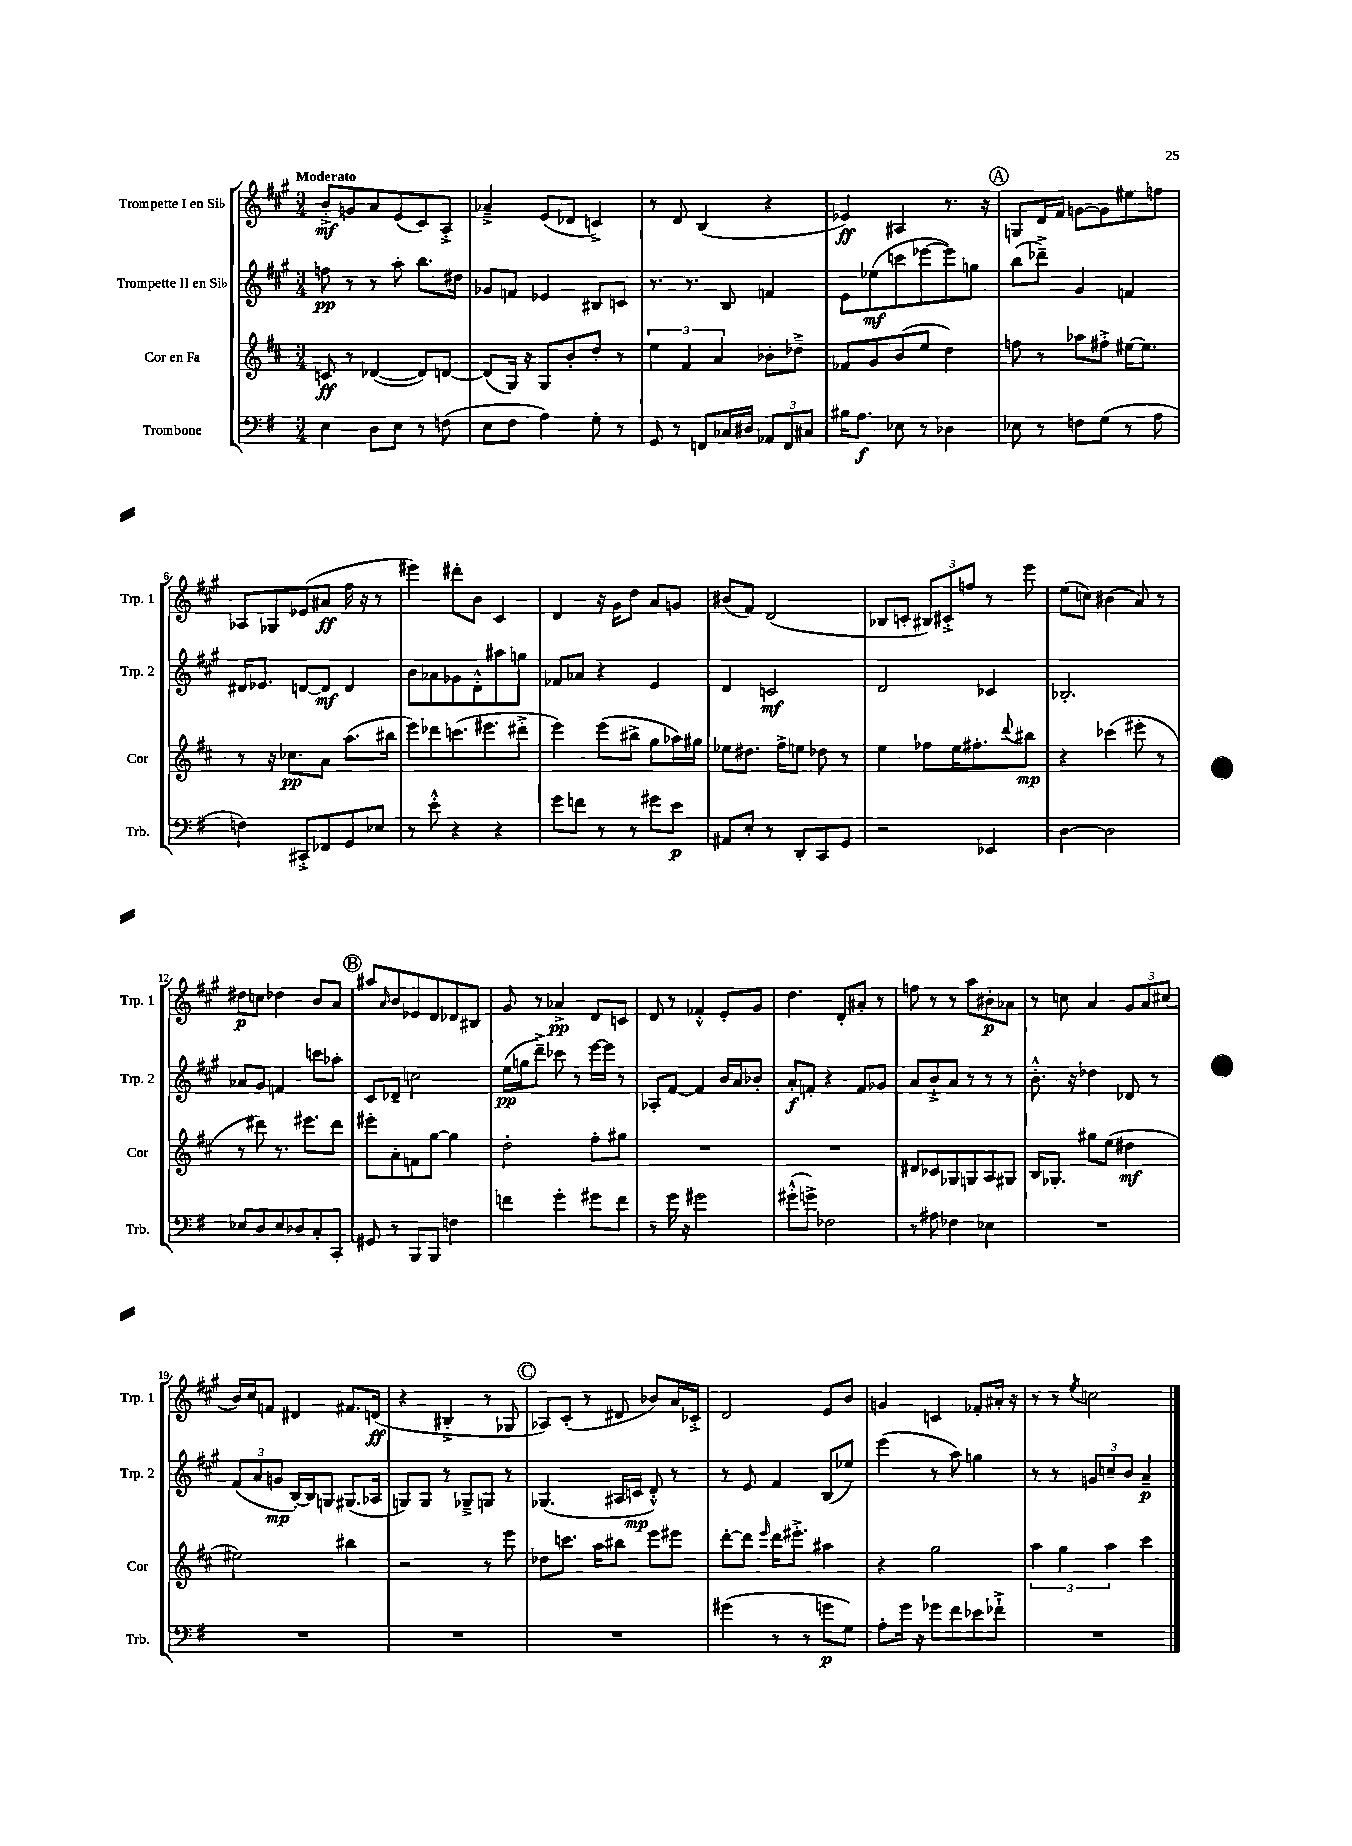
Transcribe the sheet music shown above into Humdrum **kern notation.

**kern	**dynam	**kern	**dynam	**kern	**dynam	**kern	**dynam
*part4	*part4	*part3	*part3	*part2	*part2	*part1	*part1
*staff4	*staff4	*staff3	*staff3	*staff2	*staff2	*staff1	*staff1
*I"Trombone	*	*I"Cor en Fa	*	*I"Trompette II en Si♭	*	*I"Trompette I en Si♭	*
*I'Trb.	*	*I'Cor	*	*I'Trp. 2	*	*I'Trp. 1	*
*clefF4	*	*clefG2	*	*clefG2	*	*clefG2	*
*k[f#]	*	*k[f#c#]	*	*k[f#c#g#]	*	*k[f#c#g#]	*
*M3/4	*	*M3/4	*	*M3/4	*	*M3/4	*
=1	=1	=1	=1	=1	=1	=1	=1
!	!	!	!	!	!	!LO:TX:a:B:t=Moderato	!
4E\	.	8cn/	ff	8ffn\	pp	8b'^/L	mf
.	.	8r	.	8r	.	8gn/	.
8D\L	.	([4d-X/	.	8r	.	8a/	.
8E\J	.	.	.	8aa'\	.	(8e/	.
8r	.	8d-/L])	.	8.bb\L	.	8c#/)	.
(8Fn\	.	[8dn/J	.	.	.	8A'^/J	.
.	.	.	.	16dd#X\Jk	.	.	.
=2	=2	=2	=2	=2	=2	=2	=2
8E\L	.	(8d/L]	.	8g-X/L	.	4a-X~^/	.
8F#\J	.	16G/Jk)	.	8fn/J	.	.	.
.	.	16r	.	.	.	.	.
4A\)	.	8G/L	.	4e-X/	.	(8e/L	.
.	.	8b'/	.	.	.	8d-X/J	.
8G'\	.	8dd'/J	.	8B#X/L	.	4cn^/)	.
8r	.	8r	.	8cn/J	.	.	.
=3	=3	=3	=3	=3	=3	=3	=3
8GG/	.	6ee\	.	8.r	.	8r	.
8r	.	.	.	.	.	8d/	.
.	.	6f#/	.	.	.	.	.
.	.	.	.	8.r	.	.	.
8FFn/L	.	.	.	.	.	(4B/	.
.	.	6a/	.	.	.	.	.
16C-X/L	.	.	.	8B/	.	.	.
16D#X/JJ	.	.	.	.	.	.	.
12AA-X/L	.	8b-X'\L	.	4fn/	.	4r	.
12FF/	.	.	.	.	.	.	.
.	.	8dd-X~^\J	.	.	.	.	.
12C#X/J	.	.	.	.	.	.	.
=4	=4	=4	=4	=4	=4	=4	=4
16B#X\KL	.	8f-X/L	.	8e\L	.	4e-X/)	ff
8.A\J	f	.	.	.	.	.	.
.	.	8g/	.	(8ee-X\	mf	.	.
8E-X\	.	(8b/	.	8cccn\	.	4A#X/	.
8r	.	8ee/J	.	[8eee-X\	.	.	.
4D-X\	.	4dd\)	.	8eee-\])	.	8.r	.
.	.	.	.	8ggn\J	.	.	.
.	.	.	.	.	.	16r	.
!!LO:REH:place=s1:t=A
=5	=5	=5	=5	=5	=5	=5	=5
8E-X\	.	8ffn\	.	(8bb\L	.	8Gn/L	.
8r	.	8r	.	8ddd-X~^\J)	.	16d/L	.
.	.	.	.	.	.	16f#/JJ	.
8Fn\L	.	8aa-X\L	.	4g#/	.	[8gn\L	.
(8G\J	.	8ff#X'^\J	.	.	.	8g\]	.
8r	.	[16ee#X\KL	.	4fn/	.	8ee#X\	.
.	.	8.ee#\J]	.	.	.	.	.
8A\	.	.	.	.	.	8ffn\J	.
!!LO:LB:g=z
=6	=6	=6	=6	=6	=6	=6	=6
4Fn\)	.	8r	.	16d#X/KL	.	8A-X/L	.
.	.	.	.	8.e-X/J	.	.	.
.	.	16r	.	.	.	8G-X/	.
.	.	8.cc-X\L	pp	.	.	.	.
8CC#X'^/L	.	.	.	[8dn/L	.	(8e-X/	.
8FF-X/	.	8a\J	.	8d/J]	mf	8a#X/J	ff
8GG/	.	(8.aa\L	.	4d/	.	16ff#\	.
.	.	.	.	.	.	16r	.
8E-X/J	.	.	.	.	.	8r	.
.	.	16bb#X\Jk	.	.	.	.	.
=7	=7	=7	=7	=7	=7	=7	=7
8r	.	8eee\L)	.	8b\L	.	4eee#X\)	.
8e'^^\	.	8ddd-X\	.	8a-X\	.	.	.
4r	.	(8.cccn\	.	8g-X\	.	8ddd#X'\L	.
.	.	.	.	8d'^^\	.	8b\J	.
.	.	8.eee#X\	.	.	.	.	.
4r	.	.	.	8aa#X\	.	4c#/	.
.	.	8ddd#X'^\J	.	8ggn\J	.	.	.
=8	=8	=8	=8	=8	=8	=8	=8
8g\L	.	4eee\)	.	8f-X/L	.	4d/	.
8fn\J	.	.	.	8a-X/J	.	.	.
8r	.	(8eee\L	.	4r	.	16r	.
.	.	.	.	.	.	16g#\KL	.
8r	.	8bb#X^\J	.	.	.	8dd\J	.
8g#X\L	.	8gg\L	.	4e/	.	8a/L	.
8e\J	p	16aa-X\L)	.	.	.	8gn/J	.
.	.	16gg#X\JJ	.	.	.	.	.
=9	=9	=9	=9	=9	=9	=9	=9
8AA#X/L	.	8ee-X\L	.	4d/	.	(8b#X/L	.
8E'/J	.	8.dd#X\J	.	.	.	8f#/J)	.
8r	.	.	.	2cn/	mf	(2d/	.
.	.	16ff#^\KL	.	.	.	.	.
8DD'/L	.	8een\J	.	.	.	.	.
8CC/	.	8dd-X\	.	.	.	.	.
8GG/J	.	8r	.	.	.	.	.
=10	=10	=10	=10	=10	=10	=10	=10
2r	.	4ee\	.	2d/	.	8B-X/L	.
.	.	.	.	.	.	8cn'/J	.
.	.	8ff-X\L	.	.	.	12B#X/L)	.
.	.	.	.	.	.	12c#X'^/	.
.	.	16ee\K	.	.	.	.	.
.	.	.	.	.	.	12ffn/J	.
.	.	8.ff#X'\	.	.	.	.	.
4EE-X/	.	.	.	4c-X/	.	8r	.
.	.	8qqddd/	.	.	.	.	.
.	.	8bb#X\J	mp	.	.	8eee\	.
=11	=11	=11	=11	=11	=11	=11	=11
[4D\	.	4r	.	2.B-X'/	.	(8ee\L	.
.	.	.	.	.	.	8ccn\J)	.
2D\]	.	(4ccc-X\	.	.	.	(4b#X\	.
.	.	8eee#X'\	.	.	.	8a/)	.
.	.	8r	.	.	.	8r	.
!!LO:LB:g=z
=12	=12	=12	=12	=12	=12	=12	=12
8E-X/L	.	8r	.	8a-X/L	.	8dd#X\L	p
8D/	.	8ddd#X\)	.	8g#/J	.	8ccn\J	.
8E-/	.	8.r	.	4fn/	.	4dd-X\	.
8D-X/	.	.	.	.	.	.	.
.	.	8.eee#X\L	.	.	.	.	.
8C'/	.	.	.	8cccn\L	.	8b/L	.
8CC'/J	.	8ddd#\J	.	8aa-X'\J	.	8a/J	.
!!LO:REH:place=s1:t=B
=13	=13	=13	=13	=13	=13	=13	=13
8GG#X/	.	8eee#X'\L	.	8c#/L	.	8aa#X/L	.
.	.	.	.	.	.	16qqa/	.
8r	.	8a'\	.	8d-X~/J	.	8b/	.
8BBB/L	.	8fn\	.	2ccn\	.	8e-X/	.
8BBB/J	.	[8gg\J	.	.	.	8d/	.
4Fn\	.	4gg\]	.	.	.	8d-X/	.
.	.	.	.	.	.	8B#X/J	.
=14	=14	=14	=14	=14	=14	=14	=14
4fn\	.	2dd'\	.	(16ee\LL	pp	8g#/	.
.	.	.	.	16ggn\J	.	.	.
.	.	.	.	8ddd~^\J)	.	8r	.
4g'\	.	.	.	8ccc-X\	.	4a-X^/	pp
.	.	.	.	8r	.	.	.
8g#X\L	.	8ff#'\L	.	[16eee\LL	.	8d/L	.
.	.	.	.	16eee\JJ]	.	.	.
8f\J	.	8gg#X\J	.	8r	.	8cn/J	.
=15	=15	=15	=15	=15	=15	=15	=15
8r	.	2.r	.	8A-X'/L	.	8d/	.
16g\	.	.	.	[8f#/J	.	8r	.
16r	.	.	.	.	.	.	.
2g#X\	.	.	.	4f#/]	.	4f-X'^^/	.
.	.	.	.	16b/LL	.	8e'/L	.
.	.	.	.	16a/J	.	.	.
.	.	.	.	8b-X'/J	.	8g#/J	.
=16	=16	=16	=16	=16	=16	=16	=16
(8g#X'^^\L	.	2.r	.	8a'/L	f	4.dd\	.
8gn^\J)	.	.	.	8fn'/J	.	.	.
2F-X\	.	.	.	4r	.	.	.
.	.	.	.	.	.	8d'/L	.
.	.	.	.	8f/L	.	8a#X'/J	.
.	.	.	.	8g-X/J	.	8r	.
=17	=17	=17	=17	=17	=17	=17	=17
8r	.	8d#X/L	.	8a/L	.	8ffn\	.
8A#X\	.	8c-X/	.	8b`^/	.	8r	.
4F-X\	.	8G-X/	.	8a/J	.	8r	.
.	.	8Gn/	.	8r	.	8aa\L	.
4E-X\	.	8A/	.	8r	.	8b#X'\	p
.	.	8G#X/J	.	8r	.	8a-X\J	.
=18	=18	=18	=18	=18	=18	=18	=18
2.r	.	16B/KL	.	8.b'^^\	.	8r	.
.	.	8.G-X'/J	.	.	.	.	.
.	.	.	.	.	.	8ccn\	.
.	.	.	.	16r	.	.	.
.	.	8gg#X\L	.	4dd-X\	.	4a/	.
.	.	(8ee\J	.	.	.	.	.
.	.	4dd#X\	mf	8d-X/	.	12g#/L	.
.	.	.	.	.	.	12a/	.
.	.	.	.	8r	.	.	.
.	.	.	.	.	.	(12cc#X/J	.
!!LO:LB:g=z
=19	=19	=19	=19	=19	=19	=19	=19
2.r	.	2ee#X\)	.	(12f#/L	.	16b/LL)	.
.	.	.	.	.	.	16cc#/J	.
.	.	.	.	12a/	.	.	.
.	.	.	.	.	.	8fn/J	.
.	.	.	.	12gn/J	mp	.	.
.	.	.	.	[16B'/LL)	.	4d#X/	.
.	.	.	.	16B/J]	.	.	.
.	.	.	.	8Gn/J	.	.	.
.	.	4bb#X\	.	(8.G#X/L	.	8.f#X/L	.
.	.	.	.	16A-X/Jk	.	(16dn/Jk	ff
=20	=20	=20	=20	=20	=20	=20	=20
2.r	.	2r	.	8Gn/L)	.	4r	.
.	.	.	.	8G/J	.	.	.
.	.	.	.	8r	.	4B#X'^/	.
.	.	.	.	8G-X~^/L	.	.	.
.	.	8r	.	8Gn/J	.	8r	.
.	.	8eee\	.	8r	.	8G-X/	.
!!LO:REH:place=s1:t=C
=21	=21	=21	=21	=21	=21	=21	=21
2.r	.	8dd-X\L	.	(4.G-X/	.	8A-X/L)	.
.	.	8.cccn\J	.	.	.	(8c#'/J	.
.	.	.	.	.	.	8r	.
.	.	16aa\KL	.	.	.	.	.
.	.	8bb#X\J	.	16A#X/LL	.	8d#X/	.
.	.	.	.	16cn/JJ	mp	.	.
.	.	8eee\L	.	8d'^^/)	.	8b-X/L)	.
.	.	8eee#X\J	.	8r	.	16a/L	.
.	.	.	.	.	.	16c-X'^/JJ	.
=22	=22	=22	=22	=22	=22	=22	=22
(4g#X\	.	[8ddd'\L	.	8r	.	2d/	.
.	.	8ddd\J]	.	8e/	.	.	.
.	.	16qqeee/	.	.	.	.	.
8r	.	16ddd\KL	.	4f#/	.	.	.
.	.	8.eee#X'^\J	.	.	.	.	.
8r	.	.	.	.	.	.	.
8gn\L	p	4aa#X\	.	(8B/L	.	8e/L	.
8G\J)	.	.	.	8ee-X/J)	.	8b/J	.
=23	=23	=23	=23	=23	=23	=23	=23
8A'\L	.	4r	.	(4eee\	.	4gn/	.
16g\Jk	.	.	.	.	.	.	.
16r	.	.	.	.	.	.	.
8g-X\L	.	2gg\	.	8r	.	4cn/	.
8f#\	.	.	.	8aa\)	.	.	.
8e-X\	.	.	.	4ggn\	.	8f-X'/L	.
8f-X`^\J	.	.	.	.	.	16a#X'/Jk	.
.	.	.	.	.	.	16r	.
=24	=24	=24	=24	=24	=24	=24	=24
2.r	.	6aa\	.	8r	.	8r	.
.	.	.	.	8r	.	8r	.
.	.	6gg\	.	.	.	.	.
.	.	.	.	.	.	8qee/	.
.	.	.	.	12gn/L	.	2ccn\	.
.	.	6aa\	.	12ccn~/	.	.	.
.	.	.	.	12b/J	.	.	.
.	.	4ccc#\	.	4a~/	p	.	.
==	==	==	==	==	==	==	==
*-	*-	*-	*-	*-	*-	*-	*-
